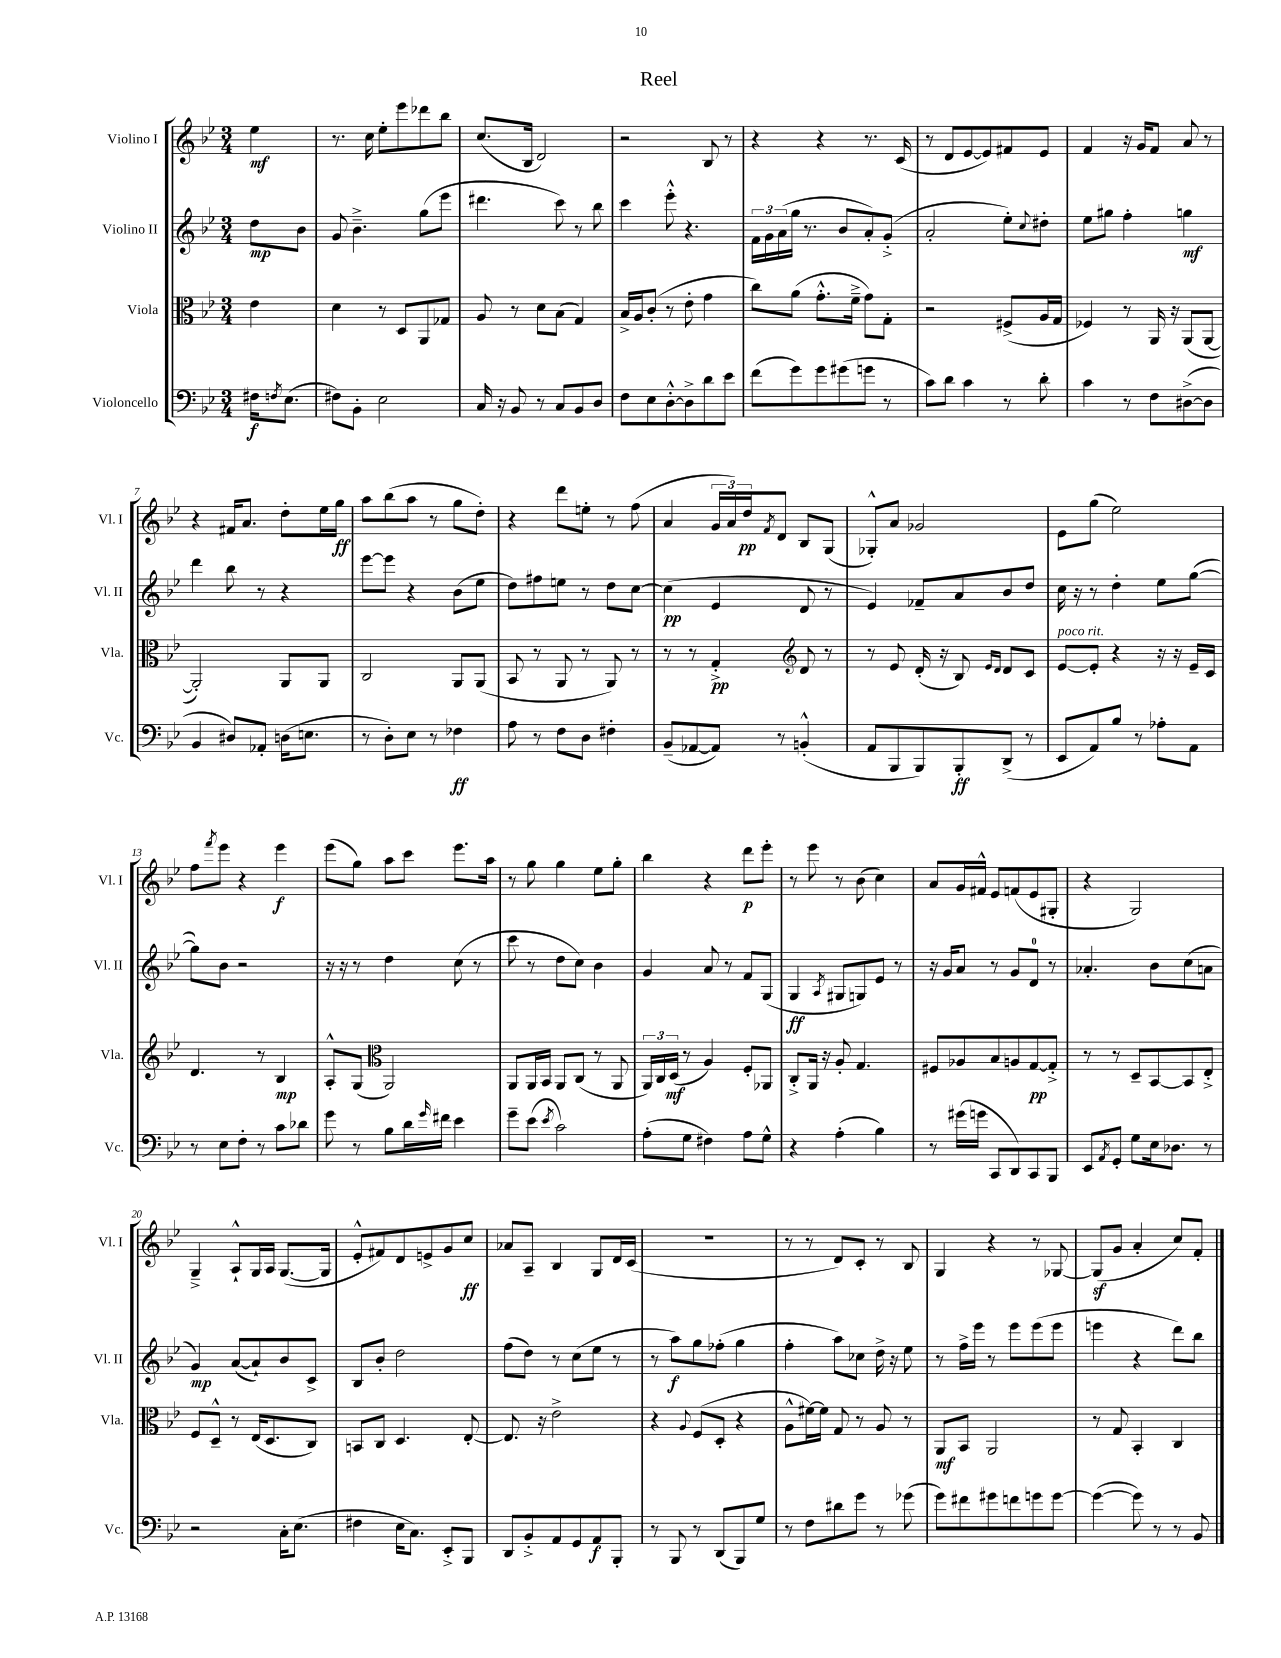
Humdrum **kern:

**kern	**kern	**kern	**kern
*staff4	*staff3	*staff2	*staff1
*clefF4	*clefC3	*clefG2	*clefG2
*k[b-e-]	*k[b-e-]	*k[b-e-]	*k[b-e-]
*M3/4	*M3/4	*M3/4	*M3/4
16F#\LK	4e-\	8dd\L	4ee-\
8qF/	.	.	.
(8.E-\J	.	.	.
.	.	8b-\J	.
=	=	=	=
8F#\L)	4d\	8g/	8.r
8BB-'\J	.	4.b-~^\	.
.	.	.	16cc\
2E-\	8r	.	8ee-'\L
.	8D/L	.	8eee-\
.	8AA/	(8gg\L	8ddd-\
.	8G-/J	8eee-\J	8bb-\J
=	=	=	=
16C/	8A/	4.ddd#\	(8.cc/L
16r	.	.	.
8BB-/	8r	.	.
.	.	.	16B-/Jk
8r	8d\L	.	2d/)
8C/L	(8B-\J	8ccc\)	.
8BB-/	4G/)	8r	.
8D/J	.	8bb-\	.
=	=	=	=
8F\L	16B-^/LL	4ccc\	2r
.	16A/J	.	.
8E-\	(8c'/J	.	.
[8D'^^\	8r	8eee-'^^\	.
8D^\]	8e-'\	4.r	.
8d\	4g\	.	8B-/
8e-\J	.	.	8r
=	=	=	=
(8f\L	8cc\L)	24f\LL	4r
.	.	24g\	.
.	.	(24a\	.
8g\)	(8a\J	16gg\JJ	.
.	.	8.r	.
8g\	8.g'^^\L	.	4r
(8g#\	.	8b-/L	.
.	16f~^\Jk	.	.
8g\J	8g\L)	8a'/)	8.r
8r	8G'\J	(8g'^/J	.
.	.	.	(16c/
=	=	=	=
8c\L)	2r	2a'/	8r
8d\J	.	.	8d/L
4c\	.	.	[8e-/
.	.	.	8e-/])
8r	(8F#^/L	8ee-'\L)	8f#/
.	.	8qqcc/	.
8d'\	16A/L	8dd#'\J	8e-/J
.	16G/JJ	.	.
=	=	=	=
4c\	4F-/)	8ee-\L	4f/
.	.	8gg#\J	.
8r	8r	4ff'\	16r
.	.	.	16g/LK
8F\L	16AA/	.	8f/J
.	16r	.	.
([8D#^\	(8AA/L	4gg\	8a/
8D#\]J	[8AA/J	.	8r
=	=	=	=
4BB-/	2AA'/])	4ddd\	4r
8D#/L)	.	8bb-\	16f#/LK
.	.	.	8.a/J
8AA-'/J	.	8r	.
(16D\LK	8AA/L	4r	8dd'\L
8.E\J	.	.	.
.	8AA/J	.	16ee-\L
.	.	.	16gg\JJ
=	=	=	=
8r	2C/	[8eee-\L	8aa\L
8D'\L)	.	8eee-\]J	(8bb-\
8E-\J	.	4r	8aa\J
8r	.	.	8r
4F-\	8AA/L	(8b-\L	8gg\L
.	(8AA/J	8ee-\J	8dd'\J)
=	=	=	=
8A\	8BB-/	8dd\L)	4r
8r	8r	8ff#\	.
8F\L	8AA/	8ee\J	8ddd\L
8D\J	8r	8r	8ee'\J
4F#'\	8AA/)	8dd\L	8r
.	8r	[8cc\J	(8ff\
=	=	=	=
(8BB-~/L	8r	(4cc\]	4a/
[8AA-/	8r	.	.
8AA-/]J)	4G'^/	4e-/	24g/LL
.	.	.	24a/)
.	.	.	24dd/J
.	.	.	8qf/
8r	.	.	8d/J
*	*clefG2	*	*
(4BB'^^/	8d/	8d/	8B-/L
.	8r	8r	(8G/J
=	=	=	=
8AA/L	8r	4e-/)	8G-'^^/L)
8BBB-/	8e-/	.	8a/J
8BBB-/)	(16d'/	8f-~/L	2g-/
.	16r	.	.
8BBB-'/	8B-/)	8a/	.
.	16qqe-/LL	.	.
.	16qqd/JJ	.	.
(8DD^/J	8d/L	8b-/	.
8r	8c/J	8dd/J	.
=	=	=	=
8EE-/L	[8e-/L	16cc\	8e-\L
.	.	16r	.
8AA/)	8e-'/]J	8r	(8gg\J
8B-/J	4r	4dd'\	2ee-\)
8r	.	.	.
8A-'\L	16r	8ee-\L	.
.	16r	.	.
8AA\J	16e-~/LL	([8gg\J	.
.	16c/JJ	.	.
=	=	=	=
8r	4.d/	8gg\]L)	8ff\L
.	.	.	8qfff/
8E-\L	.	8b-\J	8eee-\J
8F'\J	.	2r	4r
8r	8r	.	.
8c\L	4B-/	.	4eee-\
8d-\J	.	.	.
=	=	=	=
8g\	8A'^^/L	16r	(8eee-\L
.	.	16r	.
8r	(8G/J	8r	8gg\J)
*	*clefC3	*	*
8B-\L	2AA/)	4dd\	8aa\L
16d\L	.	.	8ccc\J
16qqg/	.	.	.
16f#\JJ	.	.	.
4e-\	.	(8cc\	8.eee-\L
.	.	8r	.
.	.	.	16aa\Jk
=	=	=	=
8g~\L	8AA/L	8ccc\	8r
(8e-\J	16AA/L	8r	8gg\
.	16BB-/JJ	.	.
8qe-/	.	.	.
2c\)	8AA/L	8dd\L	4gg\
.	(8C/J	8cc\J)	.
.	8r	4b-\	8ee-\L
.	8AA/	.	8gg'\J
=	=	=	=
(8A'\L	24AA/LL)	4g/	4bb-\
.	24C/	.	.
.	(24D/JJ	.	.
8G\J	8r	.	.
4F#\)	4A/)	8a/	4r
.	.	8r	.
8A\L	8F'/L	8f/L	8ddd\L
8G^^\J	8AA-/J	(8G/J	8eee-'\J
=	=	=	=
4r	8C'^/L	4G/	8r
.	16AA/Jk	.	8eee-\
.	16r	.	.
.	.	8qA/	.
(4A'\	8A'/	8G#/L	8r
.	4.G/	8G/)	(8b-\
4B-\)	.	8e-/J	4cc\)
.	.	8r	.
=	=	=	=
8r	8F#/L	16r	8a/L
.	.	16g/LK	.
(16g#\LL	8A-/	8a/J	16g/L
16g\JJ	.	.	16f#^^/JJ
8CC/L	8B-/	8r	8e-/L
8DD/)	8A/	8g/L	(8f/
8CC/	[8G/	8d/J	8e-/
8BBB-/J	8G'^/]J	8r	8G#'/J
=	=	=	=
8EE-/L	8r	4.a-'/	4r
8qAA/	.	.	.
8GG'/J	8r	.	.
8G\L	8D~/L	.	2G/)
16E-\k	[8BB-/	8b-\L	.
8.D-\J	.	.	.
.	8BB-/]	(8cc\	.
8r	8E-'^/J	8a\J	.
=	=	=	=
2r	8F/L	4g/)	4G~^/
.	8D~^^/J	.	.
.	8r	([8a/L	8A`^^/L
.	(16E-/LK	8a`/])	16G/L
.	8.D/	.	16A/JJ
16C'\LK	.	8b-/	([8.G/L
(8.E-\J	.	.	.
.	8C/J)	8c^/J	.
.	.	.	16G/]Jk
=	=	=	=
4F#\	8BB/L	8B-/L	8e-'^^/L
.	8C/J	8b-'/J	8f#/)
16E-\LK	4.D/	2dd\	8d/
8.C\J)	.	.	.
.	.	.	8e^/
8EE-'^/L	.	.	8g/
8BBB-/J	[8E-'/	.	8cc/J
=	=	=	=
8DD/L	8.E-/]	(8ff\L	8a-/L
8BB-'^/	.	8dd\J)	8A~/J
.	16r	.	.
8AA/	2e-^\	8r	4B-/
8GG/	.	(8cc\L	.
8AA/	.	8ee-\J	8G/L
8BBB-'/J	.	8r	16d/L
.	.	.	(16c/JJ
=	=	=	=
8r	4r	8r	2.r
8BBB-/	.	8aa\L)	.
.	8qqA/	.	.
8r	(8F/L	8gg\	.
(8DD/L	8D'/J	(8ff-'\J	.
8BBB-/)	4r	4gg\	.
8G/J	.	.	.
=	=	=	=
8r	8A^^\L	4ff'\	8r
8F\L	[16f#\L)	.	8r
.	16f#\]JJ	.	.
8d#\	8G/	8aa\L)	8d/L)
8g\J	8r	8cc-\J	8c'/J
8r	8A/	16dd^\	8r
.	.	16r	.
(8g-\	8r	8ee-\	8B-/
=	=	=	=
8g\L)	8AA/L	8r	4G/
8f#\	8BB-/J	16ff^\LL	.
.	.	16eee-\JJ	.
8g#\	2AA/	8r	4r
8f\	.	8eee-\L	.
8g\	.	(8eee-\	8r
[8g\J	.	8eee-\J	[8G-/
=	=	=	=
(4g\_	8r	4eee\	(8G-/]L
.	8G/	.	8g/J
8g\])	4BB-'/	4r	4a'/
8r	.	.	.
8r	4C/	8ddd\L)	8cc/L)
8BB-/	.	8bb-\J	8f'/J
==	==	==	==
*-	*-	*-	*-
